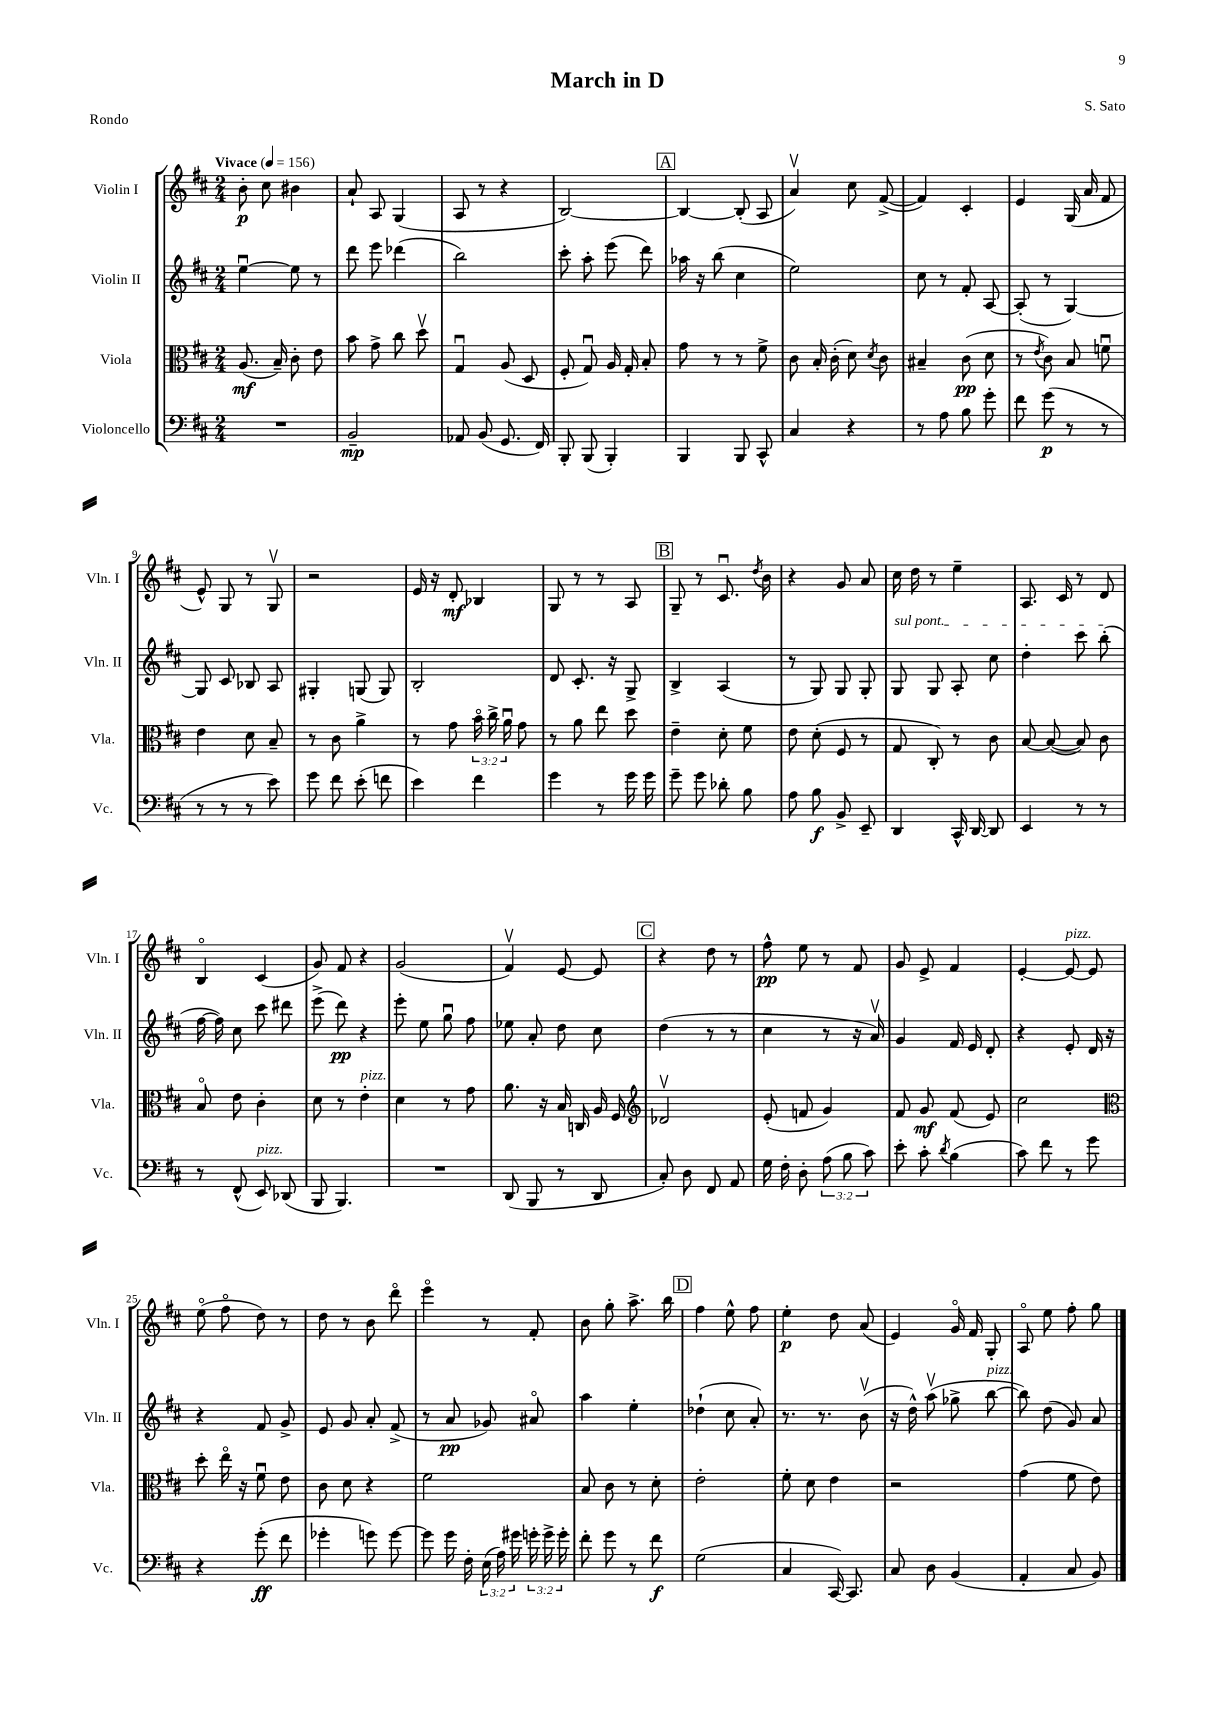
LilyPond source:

\header { title = "March in D" composer = "S. Sato" piece = "Rondo" }
<<
\new StaffGroup <<
\new Staff = "s0" \with { instrumentName = "Violin I" shortInstrumentName = "Vln. I" } {
    \clef treble \key d \major \numericTimeSignature \time 2/4 \tempo "Vivace" 4 = 156
    \autoBeamOff b'8-.\p cis''8 bis'4 |
    a'8-! a8 g4( |
    a8 r8 r4 |
    b2~) |
    \mark \markup { \box "A" } b4~ b8-.( a8 |
    a'4\upbow) cis''8 fis'8~->( |
    fis'4) cis'4-. |
    e'4 g16( a'16 fis'8 |
    e'8-^) g8 r8 g8\upbow |
    r2 |
    e'16 r16 d'8-.\mf bes4 |
    g8 r8 r8 a8 |
    \mark \markup { \box "B" } g8-- r8 cis'8.\downbow \acciaccatura { d''8 } b'16 |
    r4 g'8 a'8 |
    cis''16 d''16 r8 e''4-- |
    a8. cis'16 r8 d'8 |
    b4\flageolet cis'4( |
    g'8) fis'8 r4 |
    g'2( |
    fis'4\upbow) e'8~ e'8 |
    \mark \markup { \box "C" } r4 d''8 r8 |
    fis''8-^\pp e''8 r8 fis'8 |
    g'8 e'8-> fis'4 |
    e'4~-. e'8~^\markup { \italic "pizz." } e'8 |
    e''8\flageolet( fis''8\flageolet d''8) r8 |
    d''8 r8 b'8 d'''8\flageolet |
    e'''4\flageolet r8 fis'8-. |
    b'8 g''8-. a''8.-> b''16 |
    \mark \markup { \box "D" } fis''4 e''8-^ fis''8 |
    e''4-.\p d''8 a'8( |
    e'4) g'16\flageolet fis'16 g8-. |
    a8\flageolet e''8 fis''8-. g''8 \bar "|." |
}
\new Staff = "s1" \with { instrumentName = "Violin II" shortInstrumentName = "Vln. II" } {
    \clef treble \key d \major \numericTimeSignature \time 2/4
    \autoBeamOff e''4~\downbow e''8 r8 |
    d'''8 e'''8 des'''4( |
    b''2) |
    cis'''8-. a''8-. e'''8( d'''8) |
    \mark \markup { \box "A" } aes''16 r16 b''8( cis''4 |
    e''2) |
    cis''8 r8 fis'8-. a8~ |
    a8-.( r8 g4~) |
    g8 cis'8 bes8 a8 |
    gis4-. g8( g8) |
    b2-. |
    d'8 cis'8.-. r16 g8-> |
    \mark \markup { \box "B" } b4-> a4( |
    r8 g8) g8 g8-. |
    \once \override TextSpanner.bound-details.left.text = \markup { \italic "sul pont." } g8\startTextSpan g8 a8-. cis''8 |
    d''4-. cis'''8 b''8-.\stopTextSpan( |
    fis''16~ fis''16) cis''8 cis'''8 dis'''8 |
    e'''8->( d'''8\pp) r4 |
    e'''8-. e''8 g''8\downbow fis''8 |
    ees''8 a'8-. d''8 cis''8 |
    \mark \markup { \box "C" } d''4( r8 r8 |
    cis''4 r8 r16 a'16\upbow) |
    g'4 fis'16 e'16 d'8-. |
    r4 e'8-. d'16 r16 |
    r4 fis'8 g'8-> |
    e'8 g'8 a'8-. fis'8->( |
    r8 a'8\pp ges'8) ais'8\flageolet |
    a''4 e''4-. |
    \mark \markup { \box "D" } des''4-!( cis''8 a'8-.) |
    r8. r8. b'8\upbow( |
    r16 d''16-^) a''8\upbow( ges''8-> b''8~^\markup { \italic "pizz." } |
    b''8) d''8( g'8) a'8 \bar "|." |
}
\new Staff = "s2" \with { instrumentName = "Viola" shortInstrumentName = "Vla." } {
    \clef alto \key d \major \numericTimeSignature \time 2/4 \override Staff.TupletNumber.text = #tuplet-number::calc-fraction-text
    \autoBeamOff a8.\mf( b16--) cis'8-. e'8 |
    b'8 g'8-> cis''8 d''8\upbow |
    g4\downbow a8( d8 |
    fis8-. g8\downbow) a16 g16-. b8-. |
    \mark \markup { \box "A" } g'8 r8 r8 fis'8-> |
    cis'8 b16-. cis'16-.( d'8) \acciaccatura { d'8 } cis'8 |
    bis4-- cis'8\pp( d'8 |
    r8 \acciaccatura { e'8 } cis'8) b8 f'8\downbow |
    e'4 d'8 b8-- |
    r8 cis'8 a'4-> |
    r8 g'8 \tuplet 3/2 { b'16\flageolet cis''16-> a'16\downbow } g'8 |
    r8 a'8 e''8 d''8 |
    \mark \markup { \box "B" } e'4-- d'8-. fis'8 |
    e'8 d'8-.( fis8 r8 |
    g8 cis8-.) r8 cis'8 |
    b8~ b8~( b8) cis'8 |
    b8\flageolet e'8 cis'4-. |
    d'8 r8 e'4-.^\markup { \italic "pizz." } |
    d'4 r8 g'8 |
    a'8. r16 b16 c16 a16 fis16 |
    \mark \markup { \box "C" } \clef treble des'2\upbow |
    e'8-.( f'8 g'4) |
    fis'8 g'8\mf fis'8( e'8) |
    cis''2 |
    \clef alto d''8-. e''16\flageolet r16 fis'8\downbow e'8 |
    cis'8 d'8 r4 |
    fis'2 |
    b8 cis'8 r8 d'8-. |
    \mark \markup { \box "D" } e'2-. |
    fis'8-. d'8 e'4 |
    r2 |
    g'4( fis'8 e'8) \bar "|." |
}
\new Staff = "s3" \with { instrumentName = "Violoncello" shortInstrumentName = "Vc." } {
    \clef bass \key d \major \numericTimeSignature \time 2/4 \override Staff.TupletNumber.text = #tuplet-number::calc-fraction-text
    \autoBeamOff R2 |
    b,2--\mp |
    aes,8 b,8( g,8. fis,16) |
    b,,8-. b,,8( b,,4-.) |
    \mark \markup { \box "A" } b,,4 b,,8 cis,8-^ |
    cis4 r4 |
    r8 a8 b8 g'8-. |
    fis'8 g'8\p( r8 r8 |
    r8 r8 r8 e'8) |
    g'8 fis'8 e'8-.( f'8 |
    e'4) fis'4 |
    g'4 r8 g'16 g'16 |
    \mark \markup { \box "B" } g'8-- g'8 des'8-. b8 |
    a8 b8\f b,8-> e,8-- |
    d,4 cis,16-^ d,16~ d,8 |
    e,4 r8 r8 |
    r8 fis,8-^( e,8^\markup { \italic "pizz." }) des,8( |
    b,,8 b,,4.) |
    R2 |
    d,8( b,,8 r8 d,8 |
    \mark \markup { \box "C" } cis8-.) d8 fis,8 a,8 |
    g16 fis16-. d8-. \tuplet 3/2 { a8( b8 cis'8) } |
    e'8-. cis'8-. \acciaccatura { d'8 } b4( |
    cis'8) fis'8 r8 g'8 |
    r4 g'8-.\ff( fis'8 |
    ges'4-. g'8) g'8~ |
    g'8 g'16 fis16-. \tuplet 3/2 { e16( a16) gis'16 } \tuplet 3/2 { g'16-. g'16-> g'16-. } |
    fis'8-. g'8 r8 fis'8\f |
    \mark \markup { \box "D" } g2( |
    cis4 cis,16~) cis,8. |
    cis8 d8 b,4( |
    a,4-. cis8 b,8) \bar "|." |
}
>>
>>
